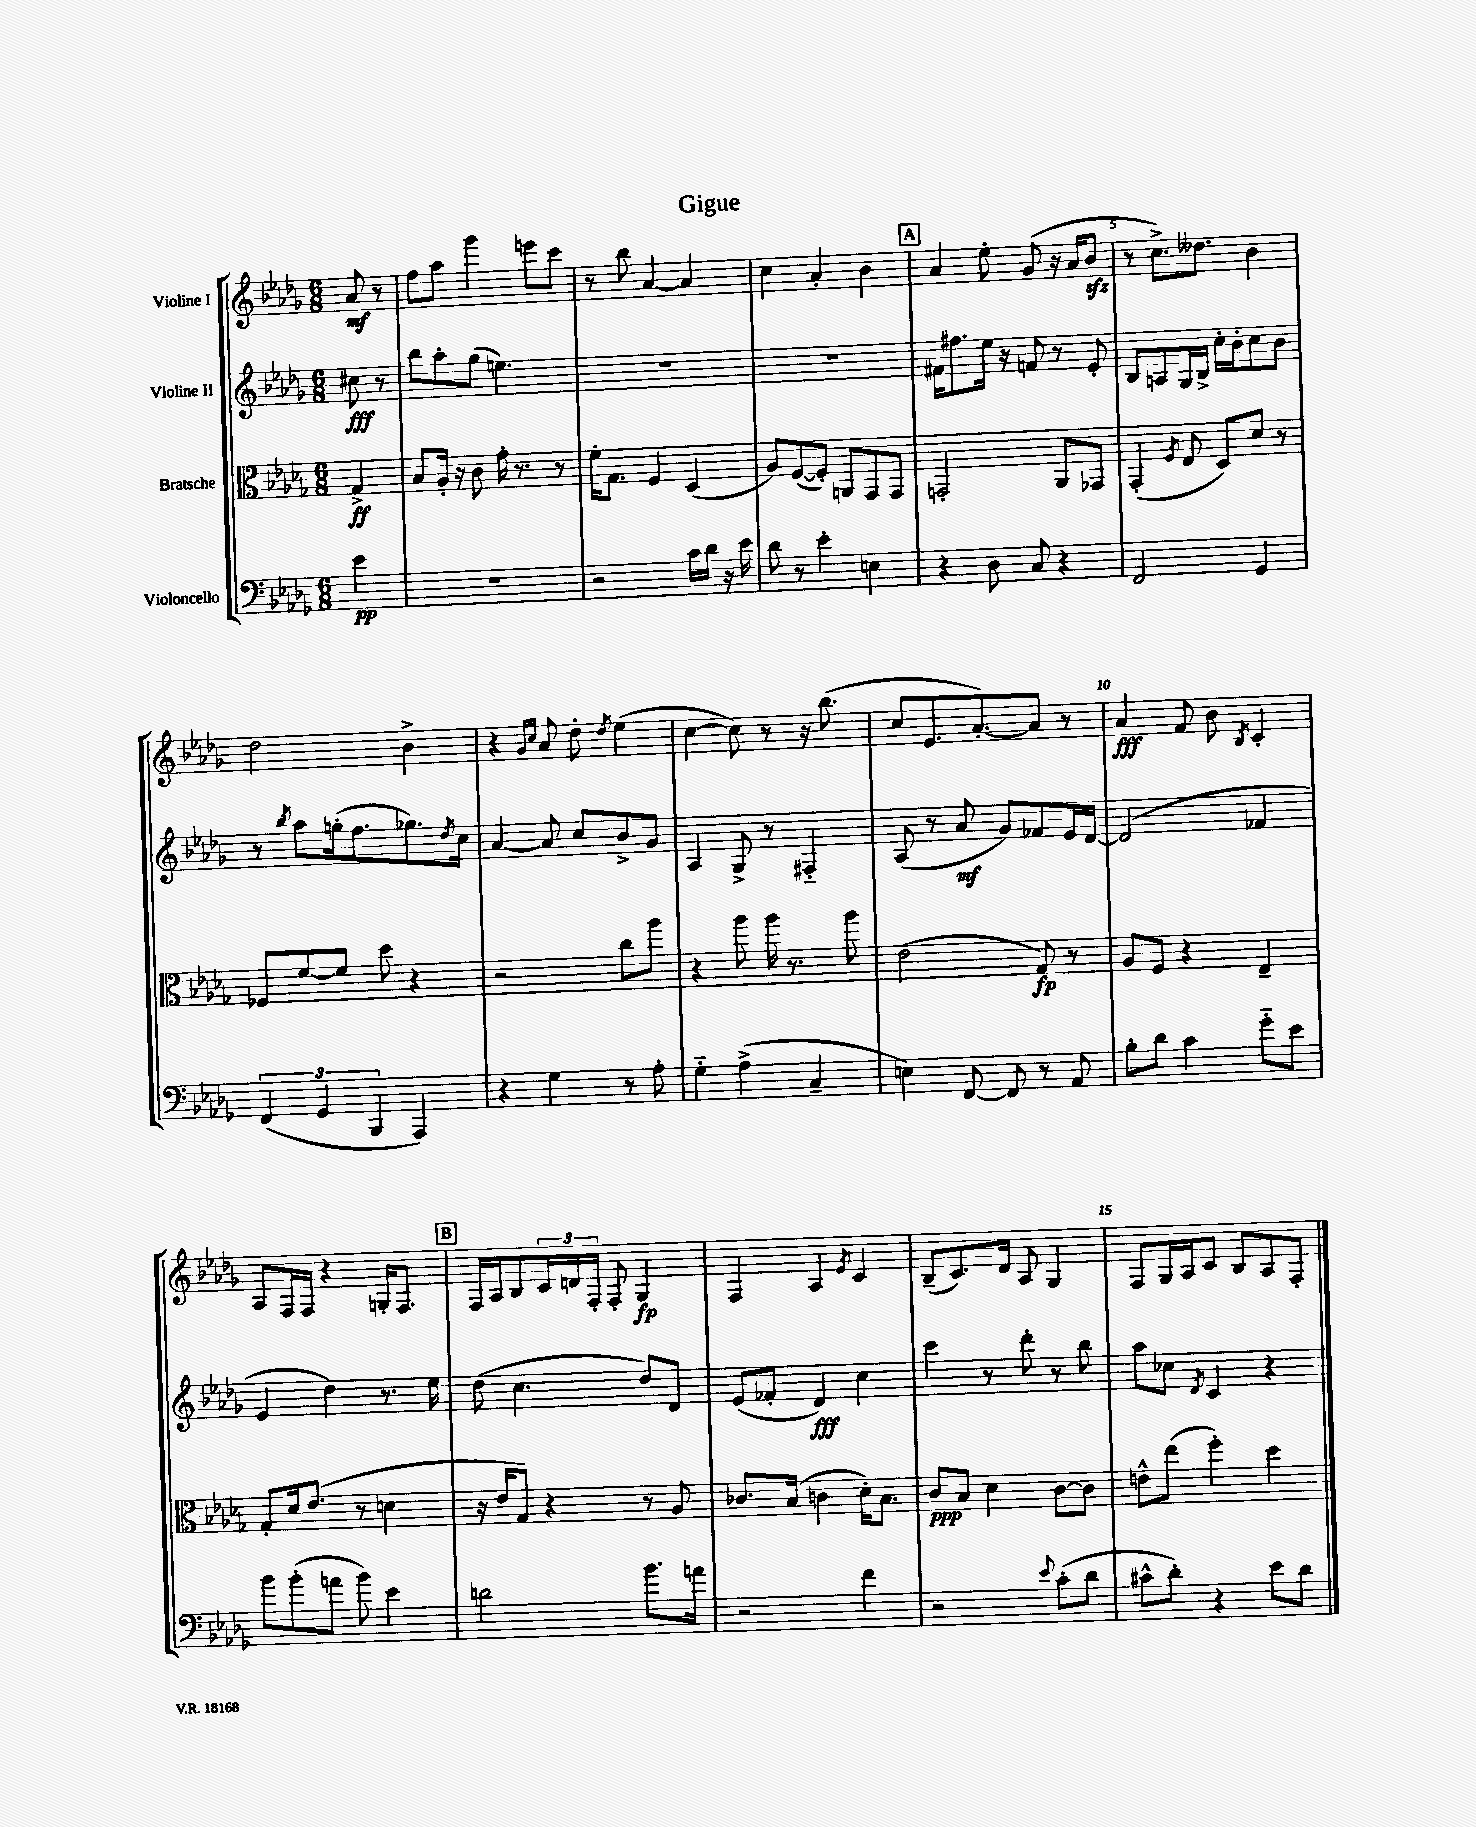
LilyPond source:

\header { title = "Gigue" }
<<
\new StaffGroup <<
\new Staff = "s0" \with { instrumentName = "Violine I" } {
    \clef treble \key des \major \numericTimeSignature \time 6/8 \partial 4
    aes'8\mf r8 |
    f''8 aes''8 ges'''4 e'''8 c'''8 |
    r8 bes''8 aes'4~ aes'4 |
    c''4 aes'4-. bes'4 |
    \mark \markup { \box "A" } aes'4 ees''8-. ges'8( r16 aes'16 bes'8\sfz |
    r8 c''8.->) deses''8. bes'4 |
    des''2 bes'4-> |
    r4 \grace { ges'16 c''16 } aes'8 des''8-. \acciaccatura { des''8 } ees''4( |
    c''4~ c''8) r8 r16 bes''8.( |
    c''8 ees'8. aes'8.~-.) aes'8 r8 |
    aes'4\fff f'8 bes'8 \acciaccatura { bes8 } c'4-. |
    aes8 f16 f16 r4 g16-. f8. |
    \mark \markup { \box "B" } f16 aes16 bes8 \tuplet 3/2 { c'16 d'16 f16-. } f8-. ges4\fp |
    f4 aes4 \acciaccatura { ees'8 } c'4 |
    bes8--( c'8.) des'16 aes8 ges4 |
    f8 ges16 aes16 c'8 bes8 aes8 f8-. \bar "|." |
}
\new Staff = "s1" \with { instrumentName = "Violine II" } {
    \clef treble \key des \major \numericTimeSignature \time 6/8 \partial 4
    cis''8\fff r8 |
    bes''8 aes''8-. ges''8( e''4.) |
    R2. |
    R2. |
    \mark \markup { \box "A" } fis'16 fis''8. ees''16 r16 f'8 r8 ees'8-. |
    bes8 a8 ges16 bes16-> c''16-. bes'16-. c''8 bes'8 |
    r8 \acciaccatura { bes''8 } aes''8 g''16-.( f''8. ges''8.) \acciaccatura { des''8 } c''16 |
    aes'4~ aes'8 c''8 bes'8-> ges'8 |
    aes4 ges8-> r8 fis4-_ |
    aes8( r8 aes'8\mf ges'8) fes'8 ees'16 des'16~ |
    des'2( fes'4 |
    ees'4 des''4) r8. ees''16 |
    \mark \markup { \box "B" } des''8( c''4. des''8) des'8 |
    ees'8( fes'8-. des'4\fff) c''4 |
    c'''4 r8 des'''8-. r8 bes''8 |
    aes''8 ces''8 \acciaccatura { des'8 } c'4 r4 \bar "|." |
}
\new Staff = "s2" \with { instrumentName = "Bratsche" } {
    \clef alto \key des \major \numericTimeSignature \time 6/8 \partial 4
    ges4->\ff |
    bes8 aes16-. r16 c'8 ges'16-. r8. r8 |
    f'16-. ges8. f4 des4( |
    aes8) f8~( f8-.) a,8 ges,8 ges,8 |
    \mark \markup { \box "A" } g,2-. aes,8 ges,8 |
    ges,4-.( \acciaccatura { f8 } ees8 des8) des'8 r8 |
    fes8 f'8~ f'8 des''8 r4 |
    r2 c''8 aes''8 |
    r4 aes''8 aes''16 r8. aes''8 |
    ees'2( ges8\fp) r8 |
    aes8 f8 r4 ees4-- |
    ges8-. des'16 ees'8.( r8 d'4 |
    \mark \markup { \box "B" } r16 ees'16 ges8) r4 r8 aes8 |
    ces'8. bes16( c'4 des'16-.) bes8. |
    c'8\ppp bes8 des'4 c'8~ c'8 |
    e'8-^ ees''8( f''4-.) des''4 \bar "|." |
}
\new Staff = "s3" \with { instrumentName = "Violoncello" } {
    \clef bass \key des \major \numericTimeSignature \time 6/8 \partial 4
    ees'4\pp |
    R2. |
    r2 c'16 des'16 r16 ees'16 |
    des'8 r8 ees'4-. e4 |
    \mark \markup { \box "A" } r4 des8 c8 r4 |
    f,2 ges,4 |
    \tuplet 3/2 { f,4( ges,4 bes,,4 } aes,,4) |
    r4 ges4 r8 aes8-. |
    ges4-_ aes4->( c4-- |
    e4) f,8~ f,8 r8 aes,8 |
    bes8-. des'8 c'4 ges'8-_ ees'8 |
    bes'8 bes'8-.( a'8 bes'8) ees'4 |
    \mark \markup { \box "B" } d'2 bes'8. a'16 |
    r2 f'4 |
    r2 \appoggiatura { ees'8 } c'8-.( des'8 |
    cis'8-^ des'8-.) r4 ees'8 des'8 \bar "|." |
}
>>
>>
\layout { \context { \Score \override BarNumber.break-visibility = ##(#f #t #t) barNumberVisibility = #(every-nth-bar-number-visible 5) } }
